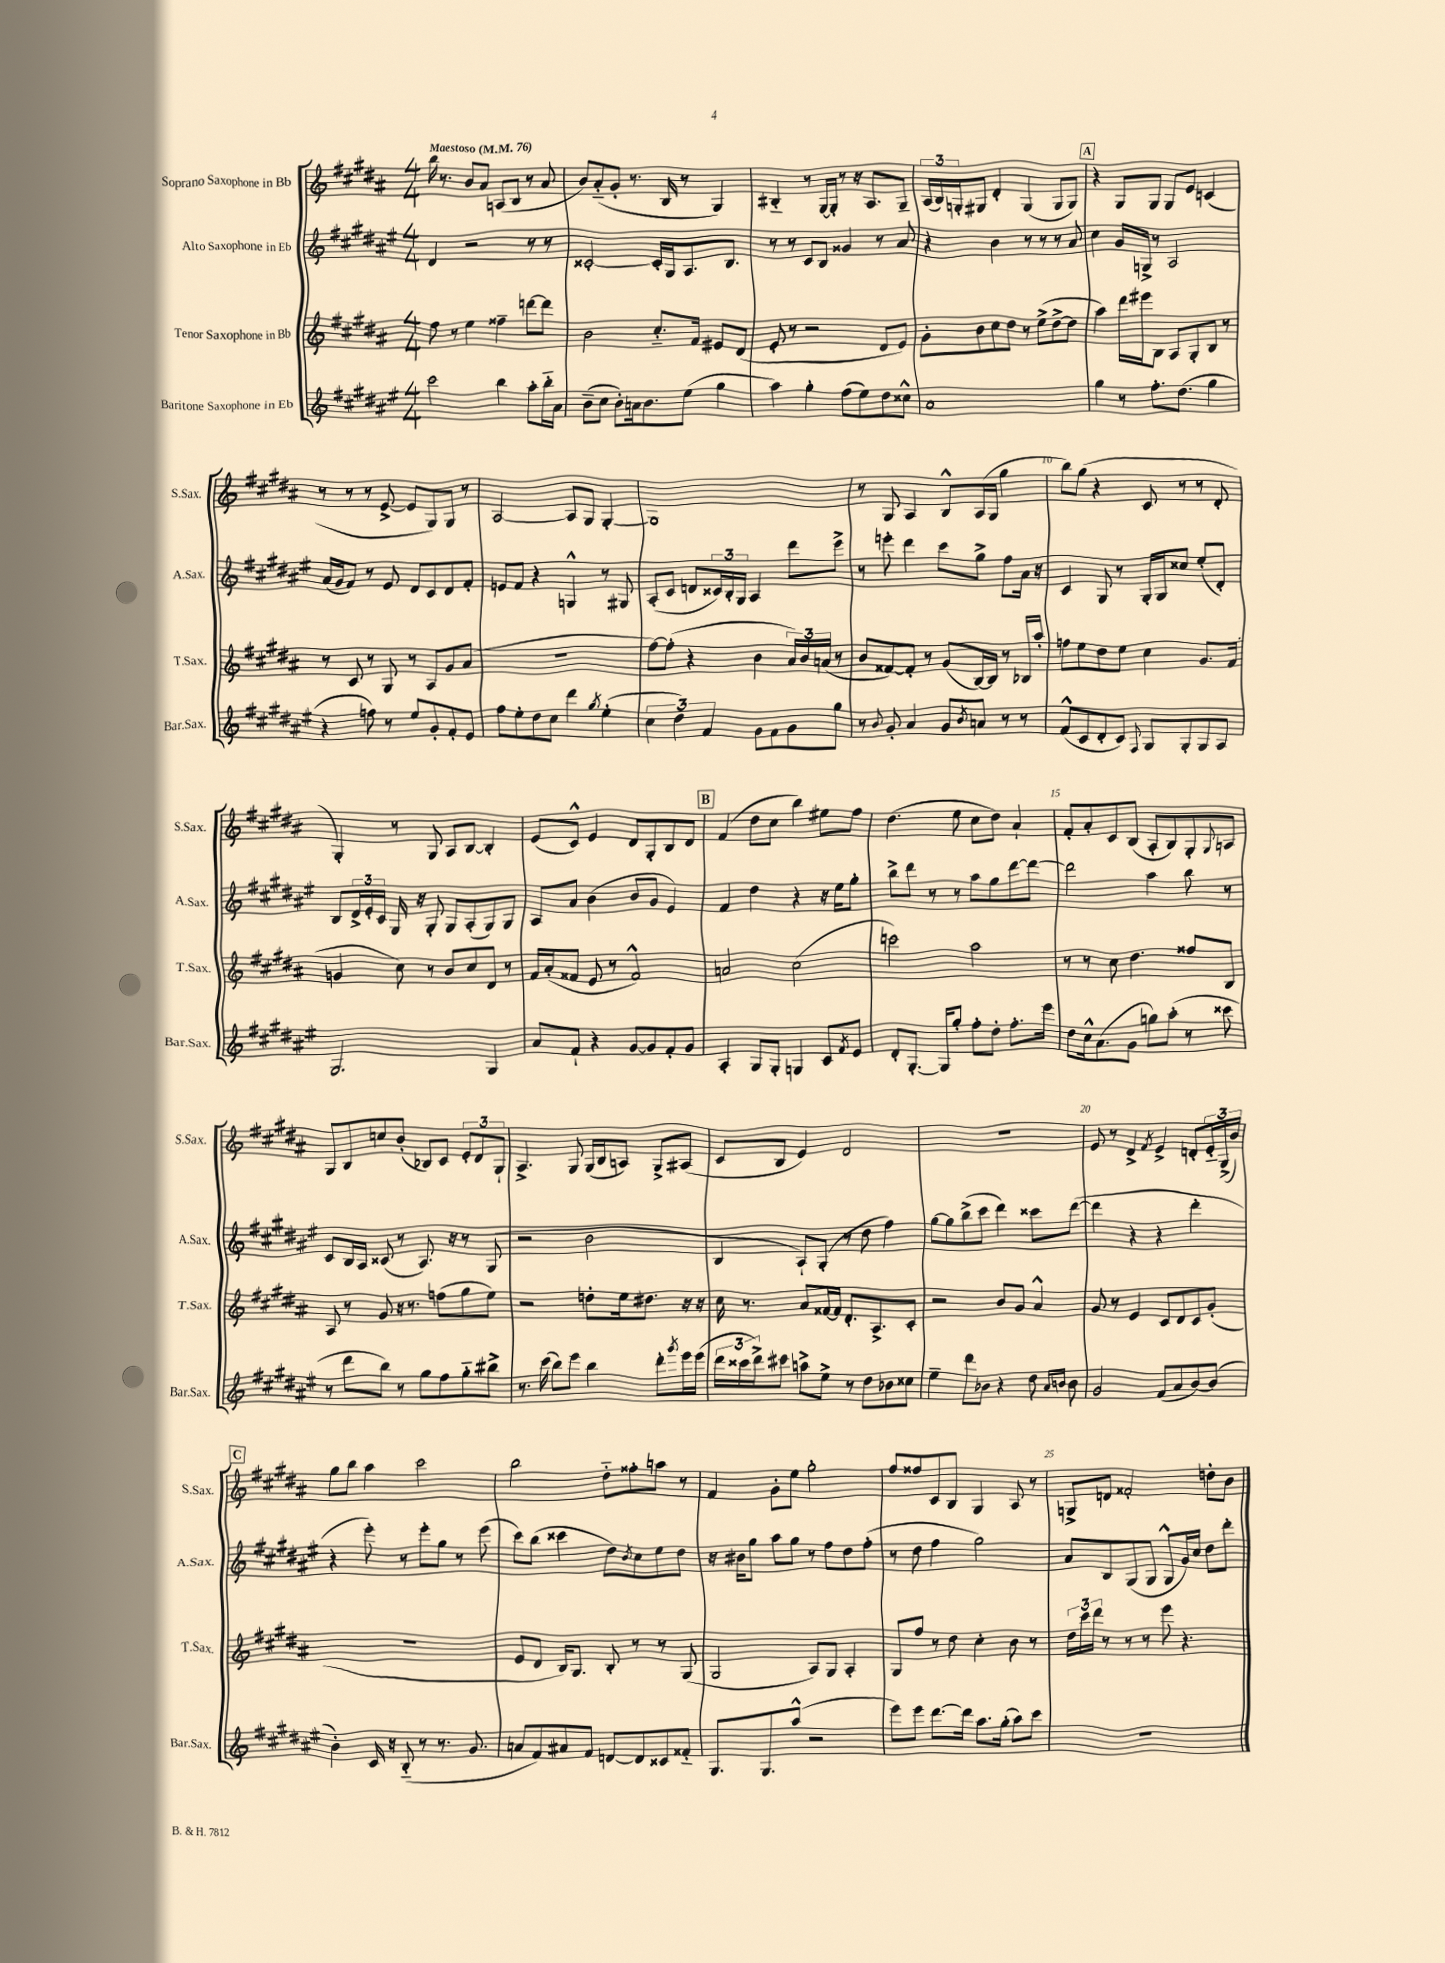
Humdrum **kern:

**kern	**kern	**kern	**kern
*staff4	*staff3	*staff2	*staff1
*clefG2	*clefG2	*clefG2	*clefG2
*k[f#c#g#d#a#e#]	*k[f#c#g#d#a#]	*k[f#c#g#d#a#e#]	*k[f#c#g#d#a#]
*M4/4	*M4/4	*M4/4	*M4/4
*MM76	*MM76	*MM76	*MM76
2ccc#\	8ff#\	4d#/	16bb\
.	.	.	8.r
.	8r	.	.
.	4ee\	2r	8b/L
.	.	.	8a#/J
4bb\	4ff##~\	.	(8A/L
.	.	.	8B/J
8aa#'\L	[8ddd\L	8r	8r
16bb'~\L	8ddd\]J	8r	8a#/
16a#\JJ	.	.	.
=	=	=	=
(8b~\L	2b\	[2c##'/	8b/L)
8cc#\J	.	.	(8a#'~/
8b'\L)	.	.	8g#'/J
16a\k	.	.	8.r
8.b\	.	.	.
.	8.cc#'~/L	16c##'/]LL	.
.	.	16G#/J	16B/
(8ee#\J	.	8.A#/	8r
.	16f#/Jk	.	.
4gg#\	8e#/L	.	4G#/)
.	.	8.B/J	.
.	(8d#/J	.	.
=	=	=	=
4aa#\)	8e'/	8r	4B#'~/
.	8r	8r	.
4gg#'\	2r	8c#/L	8r
.	.	8B/J	[16G#/LL
.	.	.	16G#'/]JJ
(8ff#\L	.	4g##/	8r
8ee#\)	.	.	16r
.	.	.	8.A#/L
8dd#\	8d#/L	8r	.
8cc##^^\J	8e/J)	8a#/	8G#~/J
=	=	=	=
1a#	8g#'\L	4r	(24A#/LL
.	.	.	24B/)
.	.	.	24G'/J
.	8b\	.	8G#/J
.	8cc#\	4b\	4d#'/
.	8dd#\J	.	.
.	8r	8r	(4G#/
.	(8ee^\L	8r	.
.	[8dd#^\	8r	8G#/L
.	8dd#\]J	8a#/	8G#/J)
=	=	=	=
4gg#\	4aa#\)	4cc#\	4r
8r	16ddd#\LL	16g#/LL	8G#/L
.	16eee#\J	16G^/JJ	.
8.ff#'\L	8B\J	8r	8G#/J
.	8A#/L	2A#/	8G#/L
(8.dd#\J	.	.	.
.	8G#'/	.	8e/J
4gg#\	8B/J	.	(4c/
.	8r	.	.
=	=	=	=
4r	8r	(16a#/LL	8r
.	.	16g#/J	.
.	8c#/	8f#/J)	8r
8ff\)	8r	8r	8r
8r	8G#/	8e#/	[8e^/
8ee#/L	8r	8d#/L	8e/]L
8g#'/	8A#/L	8c#/	8G#/)
8f#'/	8g#/	8d#/	8G#/J
8e#/J	(8a#/J	8f#'/J	8r
=	=	=	=
8ff#\L	1r	8e/L	[2A#/
8ee#'\	.	8f#/J	.
8dd#\	.	4r	.
8cc#\J	.	.	.
4ddd#\	.	4G^^/	8A#/]L
.	.	.	8G#/J
8qgg#/	.	.	.
(4ee#'\	.	8r	[4G#'/
.	.	8G#/	.
=	=	=	=
6cc#\	[8ff#\L)	(8A#'/L	1G#]
.	(8ff#'\]J	8c#/J	.
6dd#\)	.	.	.
.	4r	8d/L	.
6f#/	.	.	.
.	.	24c##/L)	.
.	.	24B'/	.
.	.	24G#/JJ	.
8g#\L	4b\	4A#/	.
8f#\	.	.	.
8g#\	24a#/LL)	8ddd#\L	.
.	24b/	.	.
.	(24a/JJ	.	.
8gg#\J	8r	8eee#^\J	.
=	=	=	=
8r	8b/L	8r	8r
8qqb/	.	.	.
8g#'/	[8f##/)	8eee'\	8G#/
4a#/	8f##'/]J	4ddd#\	4A#/
.	8r	.	.
8g#/L	(8g#/L	8ccc#\L	8B^^/L
8qb/	.	.	.
8a/J	[16B/L)	8gg#^\J	(16A#/L
.	16B/]JJ	.	16G#/JJ
8r	8r	8ff#\L	4gg#\
8r	16B-/LL	16a#\Jk	.
.	16aa#'/JJ	16r	.
=	=	=	=
(8f#^^/L	8ff\L	4c#/	8bb\L)
8c#/	8ee\	.	(8gg#\J
8d#'/	8dd#\	8G#/	4r
8c#/J)	8ee\J	8r	.
8qqF#/	.	.	.
8G#/L	4cc#\	16G#'/LL	8c#/
.	.	16G#/J	.
8G#'/	.	8cc##/J	8r
8G#/	8.g#/L	(8ee#'/L	8r
8A#/J	.	8d#'/J)	8d#'/
.	(16f#/Jk	.	.
=	=	=	=
2.G#/	4g/	8B/L	4G#'/)
.	.	24d#^/L	.
.	.	24e#'/	.
.	.	24c#/JJ	.
.	8cc#\)	16G#/	8r
.	.	16r	.
.	8r	8G#'/	8G#/
.	8b/L	8G#/L	8A#/L
.	8cc#/	(8A#'/	[8B/J
4G#/	8d#/J	8G#/)	4B'/]
.	8r	8G#/J	.
=	=	=	=
8a#/L	16f#/LL	8A#/L	(8e/L
.	(16a#'/J	.	.
8f#`/J	8f##/J	8a#/J	8c#^^/J)
4r	8e/	(4b\	4e/
.	8r	.	.
[8g#/L	2f##^^/)	8b/L	8d#/L
8g#/]	.	8g#/J	8G#'/
8f#'/	.	4e#/)	8B/
8g#/J	.	.	8d#/J
=	=	=	=
4A#'/	2a/	4f#/	(4f#/
8G#/L	.	4dd#\	8dd#\L
8G#'/J	.	.	8cc#\J
4G/	(2cc#\	4r	4bb\)
8c#/L	.	16r	8ee#\L
.	.	16ee#\LK	.
8qf#/	.	.	.
8e#/J	.	8gg#'\J	8ff#\J
=	=	=	=
8d#'/L	2ccc\)	8bb^\L	(4.dd#\
[8.G#'/J	.	8ddd#\J	.
.	.	8r	.
16G#/]LK	.	.	.
8gg#'/J	.	8r	8ee\
8ff#'\L	2aa#\	8aa#\L	8cc#\L
8dd#'\J	.	8gg#\	8dd#\J)
8.ff#'\L	.	[8ddd#\	4a#`/
.	.	8ddd#\_J	.
16eee#\Jk	.	.	.
=	=	=	=
8dd#\L	8r	2ddd#\]	8f#'/L
16cc#^^\k	8r	.	8a#'/
(8.a#\	.	.	.
.	8cc#\	.	8c#/
8g#\J	4.dd#\	.	(8B/J
8gg\L)	.	4aa#\	8A#'/L
(8aa#'\J	.	.	8B/)
8r	8ff##/L	8bb\	8G#'/
.	.	.	8qqG#/
8ccc##\	8B/J	8r	8A/J
=	=	=	=
8r	8A#/	8c#/L	8G#/L
8ddd#\L	8r	16B/L	8B/
.	.	16A#/JJ	.
8bb\J)	8g#/	(8c##/	8cc/
8r	16r	8r	(8b'/J
.	8.r	.	.
8gg#\L	.	8.A#/)	8B-/L)
8ff#\	(8ff\L	.	8c#/J
.	.	16r	.
8gg#'~\	8gg#\	8r	12e'/L
.	.	.	12d#/
8bb#^\J	8ee\J)	(8G#/	.
.	.	.	12G#`/J
=	=	=	=
8.r	2r	2r	4.A#^/
(16ccc#\	.	.	.
8bb\L)	.	.	.
8eee#\J	.	.	8G#/
4bb\	8dd'\L	2b\	(16G#/LL
.	.	.	16B/J
.	16ee\k	.	8A/J)
.	8.dd#\J	.	.
8ddd#'\L	.	.	8G#^/L
8qggg#/	.	.	.
16eee#\L	16r	.	(8A#/J
(16eee#\JJ	16r	.	.
=	=	=	=
24ddd#\LL	16cc#\	4B/	8c#/L
24ccc##\	.	.	.
.	8.r	.	.
24ddd#^\J)	.	.	.
8ccc#\J	.	.	8B/J
8aa^\L	8a#/L	8A#`/L)	4e/)
8ee#^\J	[16f##/L	(8G#'/J	.
.	16f##/]JJ	.	.
8r	8.d#'/L	8r	2d#/
8dd#\L	.	8dd#\	.
.	8.A#^/	.	.
8b-\	.	4ff#\)	.
8cc##\J	8c#'/J	.	.
=	=	=	=
4ee#~\	2r	[8gg#\L	1r
.	.	8gg#\]	.
8ddd#\L	.	(8bb^\	.
8b-\J	.	8ccc#\J	.
4r	8b/L	4ddd#\)	.
.	8g#/J	.	.
8dd#\	4a#^^/	8ccc##\L	.
16qqa#/LL	.	.	.
16qqb/JJ	.	.	.
8b\	.	([8ddd#\J	.
=	=	=	=
2g#/	8g#/	4ddd#\]	8e/
.	8r	.	8r
.	4e/	4r	4d#^/
.	.	.	8qf#/
(8f#/L	8c#/L	4r	4e^/
8a#/	8d#/	.	.
[8b/)	8c#/	4ddd#'\	8d'/L
(8b/]J	(8g#'/J	.	24e'~/L
.	.	.	(24G#^/
.	.	.	24b/JJ)
=	=	=	=
4b'\)	1r	4r	8gg#\L
.	.	.	8bb\J
16c#/	.	8eee#'\)	4aa#\
16r	.	.	.
(8B'~/	.	8r	.
8r	.	8eee#'\L	2ccc#\
8.r	.	8gg#\J	.
.	.	8r	.
8.g#/	.	.	.
.	.	(8eee#\	.
=	=	=	=
8a/L	8e/L	8ccc#\L)	2bb\
8f#/)	8d#/J	(8bb\J	.
8a#/	16B/LK)	4ccc##\	.
.	8.G#/J	.	.
8f#/J	.	.	.
[8d/L	8B'/	8dd#\L)	8dd#'~\L
.	.	8qb/	.
8d/]	8r	8cc#\	8ff##'\
8c##/	8r	8ee#\	8aa\J
8f##'~/J	(8G#/	8dd#\J	8r
=	=	=	=
8.G#/L	2G#/	16r	4f#/
.	.	16b#\LK	.
.	.	8gg#\J	.
8.G#/	.	.	.
.	.	8aa#\L	8g#'\L
(8aa#^^/J	.	8gg#\J	8ee\J
2r	8A#/L)	8r	2gg#'\
.	8G#/J	8ff#\L	.
.	4A#'/	8dd#\	.
.	.	(8ff#'\J	.
=	=	=	=
8eee#\L)	8G#/L	8r	8ff#/L
8eee#\J	8ff#/J	8dd#\	8ff##/
[8.ddd#\L	8r	4ff#\	8c#/
.	8dd#\	.	8B/J
16ddd#\]Jk	.	.	.
8.aa#\L	4cc#'\	2gg#\)	4G#/
(16gg#'\Jk	.	.	.
8aa#\L)	8b\	.	8A#/
8ccc#\J	8r	.	8r
=	=	=	=
1r	24dd#\LL	8a#/L	8G^/L
.	24ccc#\	.	.
.	24ddd#\JJ	.	.
.	8r	8B/	8d/J
.	8r	(8G#/	2f##'/
.	8r	8G#/J	.
.	8eee\	8G#^^/L	.
.	4.r	16g#/L)	.
.	.	16cc#/JJ	.
.	.	8dd#\L	8dd'\L
.	.	8ddd#'\J	8b\J
==	==	==	==
*-	*-	*-	*-
